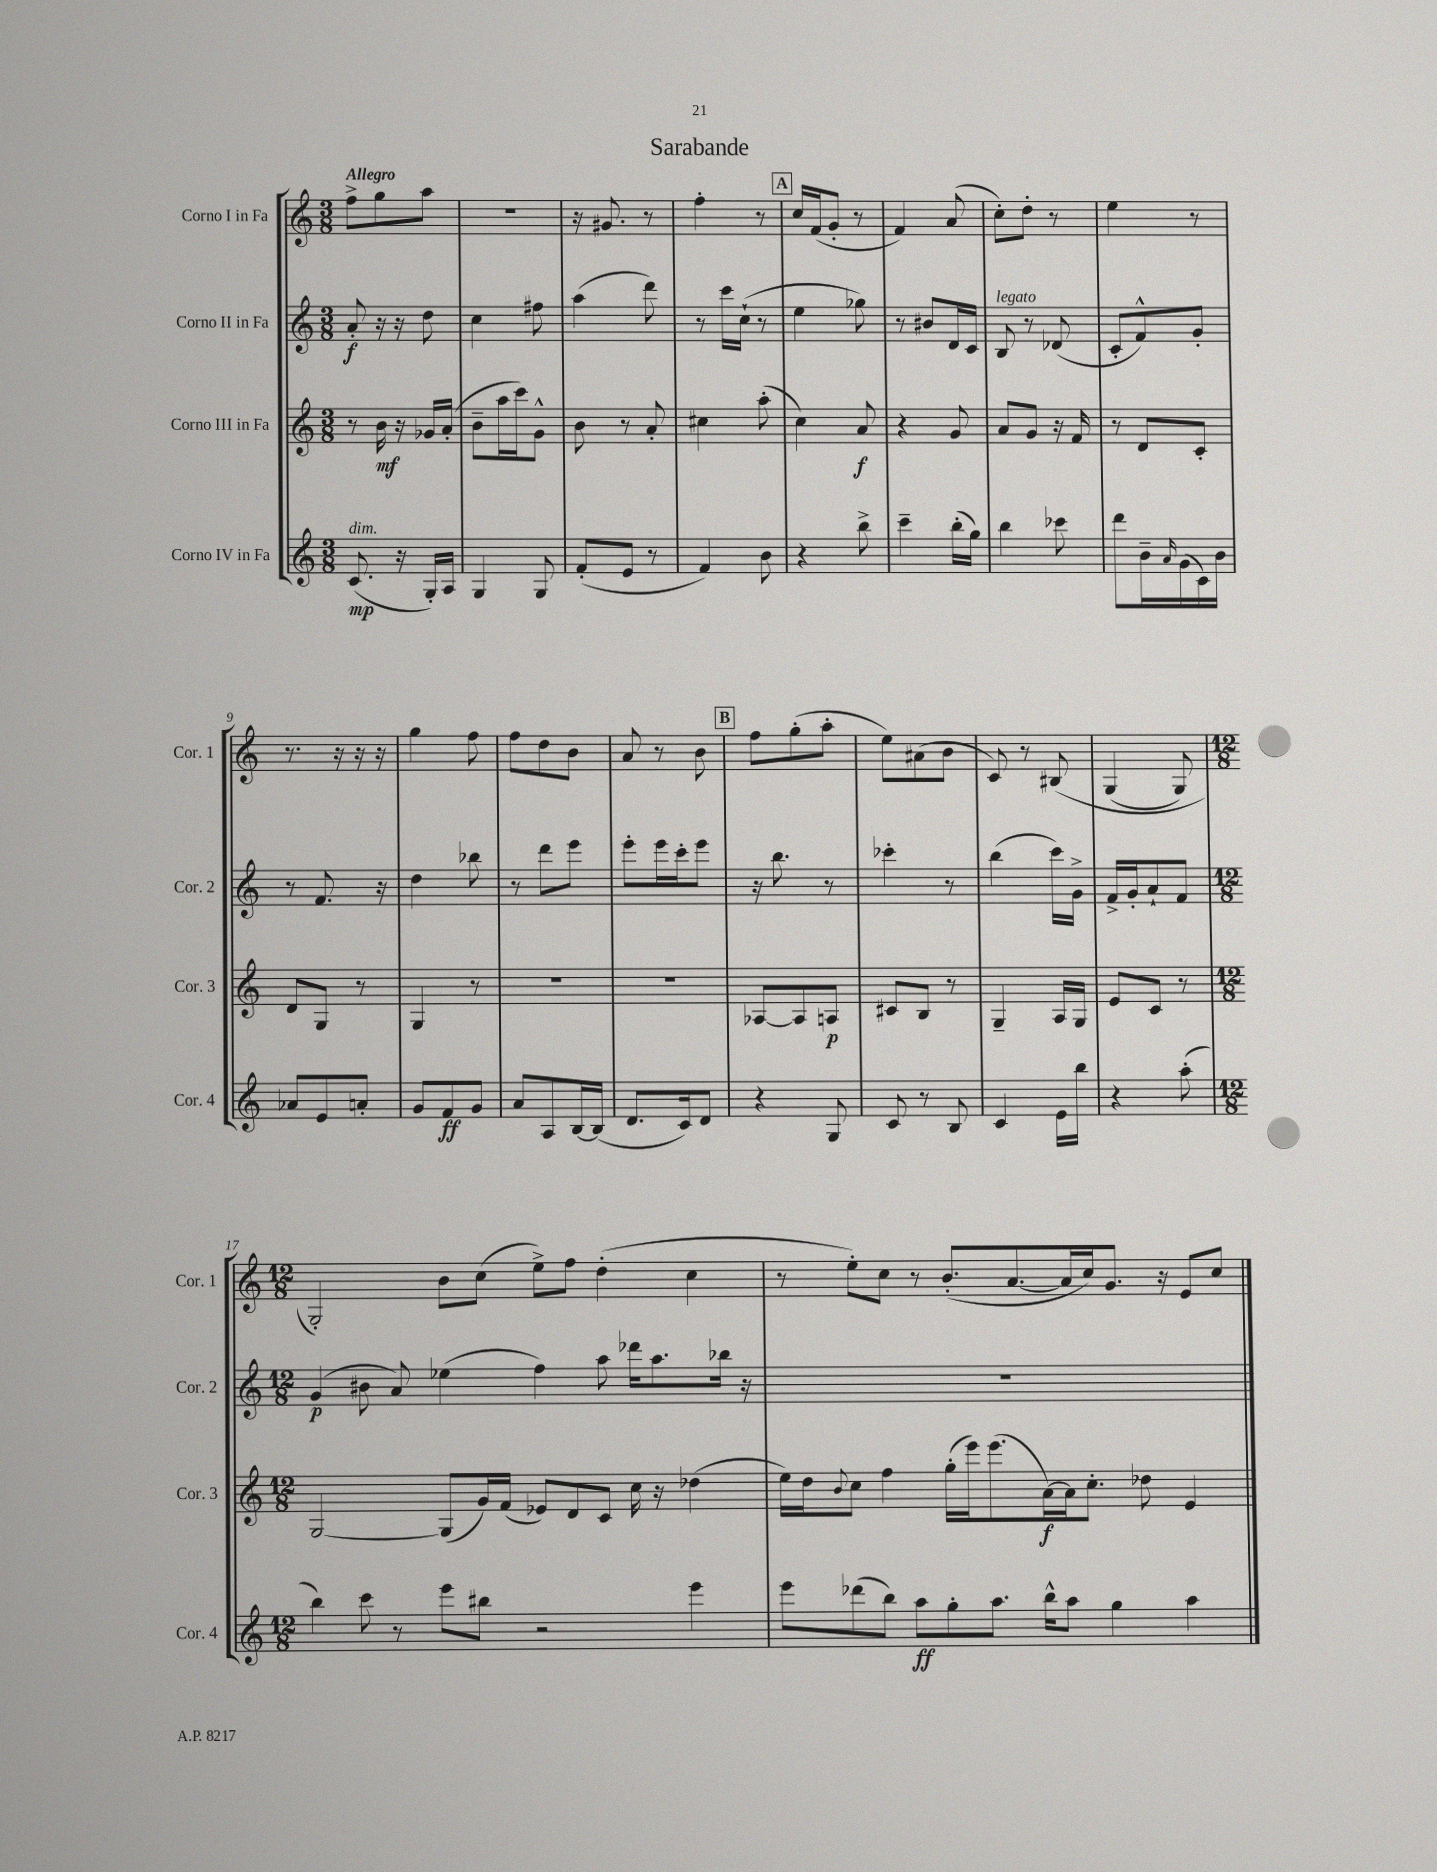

**kern	**dynam	**kern	**dynam	**kern	**dynam	**kern
*part4	*part4	*part3	*part3	*part2	*part2	*part1
*staff4	*staff4	*staff3	*staff3	*staff2	*staff2	*staff1
*I"Corno IV in Fa	*	*I"Corno III in Fa	*	*I"Corno II in Fa	*	*I"Corno I in Fa
*I'Cor. 4	*	*I'Cor. 3	*	*I'Cor. 2	*	*I'Cor. 1
*clefG2	*	*clefG2	*	*clefG2	*	*clefG2
*k[]	*	*k[]	*	*k[]	*	*k[]
*M3/8	*	*M3/8	*	*M3/8	*	*M3/8
=1	=1	=1	=1	=1	=1	=1
!	!	!	!	!	!	!LO:TX:a:B:t=Allegro
!LO:TX:a:i:t=dim.	!	!	!	!	!	!
(8.c/	mp	8r	.	8a'/	f	8ff^\L
.	.	16b\	mf	16r	.	8gg\
16r	.	16r	.	16r	.	.
16G'/LL)	.	16g-X/LL	.	8dd\	.	8aa\J
16A/JJ	.	(16a'/JJ	.	.	.	.
=2	=2	=2	=2	=2	=2	=2
4G/	.	8b~\L	.	4cc\	.	4.r
.	.	16aa\L	.	.	.	.
.	.	16ccc\J)	.	.	.	.
8G/	.	8g^^\J	.	8ff#X\	.	.
=3	=3	=3	=3	=3	=3	=3
(8f'/L	.	8b\	.	(4aa\	.	16r
.	.	.	.	.	.	8.g#X/
8e/J	.	8r	.	.	.	.
8r	.	8a'/	.	8ddd\)	.	8r
=4	=4	=4	=4	=4	=4	=4
4f/)	.	4cc#X\	.	8r	.	4ff'\
.	.	.	.	16ccc\LL	.	.
.	.	.	.	(16cc`\JJ	.	.
8b\	.	(8aa'\	.	8r	.	8r
!!LO:REH:place=s1:t=A
=5	=5	=5	=5	=5	=5	=5
4r	.	4cc\)	.	4ee\	.	16cc/LL
.	.	.	.	.	.	(16f/J
.	.	.	.	.	.	8g'/J
8bb^\	.	8a/	f	8gg-X\)	.	8r
=6	=6	=6	=6	=6	=6	=6
4ccc~\	.	4r	.	8r	.	4f/)
.	.	.	.	8b#X/L	.	.
(16bb'\LL	.	8g/	.	16d/L	.	(8a/
16gg\JJ)	.	.	.	16c/JJ	.	.
=7	=7	=7	=7	=7	=7	=7
!	!	!	!	!LO:TX:a:i:t=legato	!	!
4bb\	.	8a/L	.	8B/	.	8cc'\L)
.	.	8g/J	.	8r	.	8dd'\J
8ccc-X\	.	16r	.	(8d-X/	.	8r
.	.	16f/	.	.	.	.
=8	=8	=8	=8	=8	=8	=8
8ddd\L	.	8r	.	8c'/L	.	4ee\
16b~\L	.	8d/L	.	8f^^/)	.	.
16qqa/	.	.	.	.	.	.
(16g\	.	.	.	.	.	.
16c\)	.	8c'/J	.	8g'/J	.	8r
16b\JJ	.	.	.	.	.	.
!!LO:LB:g=z
=9	=9	=9	=9	=9	=9	=9
8a-X/L	.	8d/L	.	8r	.	8.r
8e/	.	8G/J	.	8.f/	.	.
.	.	.	.	.	.	16r
8an'/J	.	8r	.	.	.	16r
.	.	.	.	16r	.	16r
=10	=10	=10	=10	=10	=10	=10
8g/L	.	4G/	.	4dd\	.	4gg\
8f/	ff	.	.	.	.	.
8g/J	.	8r	.	8bb-X\	.	8ff\
=11	=11	=11	=11	=11	=11	=11
8a/L	.	4.r	.	8r	.	8ff\L
8A/	.	.	.	8ddd\L	.	8dd\
[16B/L	.	.	.	8eee\J	.	8b\J
(16B/JJ]	.	.	.	.	.	.
=12	=12	=12	=12	=12	=12	=12
8.d/L	.	4.r	.	8eee'\L	.	8a/
.	.	.	.	16eee\L	.	8r
16c/k)	.	.	.	16ccc'\J	.	.
8d/J	.	.	.	8eee\J	.	8b\
!!LO:REH:place=s1:t=B
=13	=13	=13	=13	=13	=13	=13
4r	.	[8A-X/L	.	16r	.	8ff\L
.	.	.	.	8.bb\	.	.
.	.	8A-/]	.	.	.	(8gg'\
8G/	.	8An/J	p	8r	.	8aa'\J
=14	=14	=14	=14	=14	=14	=14
8c/	.	8c#X/L	.	4ccc-X'\	.	8ee\L)
8r	.	8B/J	.	.	.	(8a#X\
8B/	.	8r	.	8r	.	8b\J
=15	=15	=15	=15	=15	=15	=15
4c/	.	4G~/	.	(4bb\	.	8c/)
.	.	.	.	.	.	8r
16e\LL	.	16A/LL	.	16ccc\LL)	.	(8B#X/
16bb\JJ	.	16G/JJ	.	16g^\JJ	.	.
=16	=16	=16	=16	=16	=16	=16
4r	.	8e/L	.	16f^/LL	.	(4G/
.	.	.	.	16g'/J	.	.
.	.	8c/J	.	8a`/	.	.
(8aa'\	.	8r	.	8f/J	.	8G/)
!!LO:LB:g=z
=17	=17	=17	=17	=17	=17	=17
*M12/8	*	*M12/8	*	*M12/8	*	*M12/8
4bb\)	.	[2G/	.	(4g/	p	2G'/)
8ccc\	.	.	.	8b#X\	.	.
8r	.	.	.	8a/)	.	.
8eee\L	.	(8G/L]	.	(4ee-X\	.	8b\L
8bb#X\J	.	16g/L)	.	.	.	(8cc\J
.	.	(16f/JJ	.	.	.	.
2r	.	8e-X/L)	.	4ff\)	.	8ee^\L)
.	.	8d/	.	.	.	8ff\J
.	.	8c/J	.	8aa\	.	(4dd'\
.	.	16cc\	.	16ddd-X\KL	.	.
.	.	16r	.	8.aa\	.	.
4eee\	.	(4dd-X\	.	.	.	4cc\
.	.	.	.	16bb-X\Jk	.	.
.	.	.	.	16r	.	.
=18	=18	=18	=18	=18	=18	=18
8eee\L	.	16ee\LL)	.	1.r	.	8r
.	.	16dd\J	.	.	.	.
.	.	8qqb/	.	.	.	.
(8ddd-X\	.	8cc\J	.	.	.	8ee'\L)
8bb\J)	.	4ff\	.	.	.	8cc\J
8aa\L	ff	.	.	.	.	8r
8gg'\	.	(16gg'\LL	.	.	.	(8.b'/L
.	.	16eee\J)	.	.	.	.
8.aa\J	.	(8.eee\	.	.	.	.
.	.	.	.	.	.	[8.a/
16bb^^\KL	.	[16a\L)	f	.	.	.
8aa\J	.	16a\J]	.	.	.	16a/L]
.	.	8.cc'\J	.	.	.	16cc/J)
4gg\	.	.	.	.	.	8.g/J
.	.	8dd-X\	.	.	.	.
.	.	.	.	.	.	16r
4aa\	.	4e/	.	.	.	8e/L
.	.	.	.	.	.	8cc/J
==	==	==	==	==	==	==
*-	*-	*-	*-	*-	*-	*-
